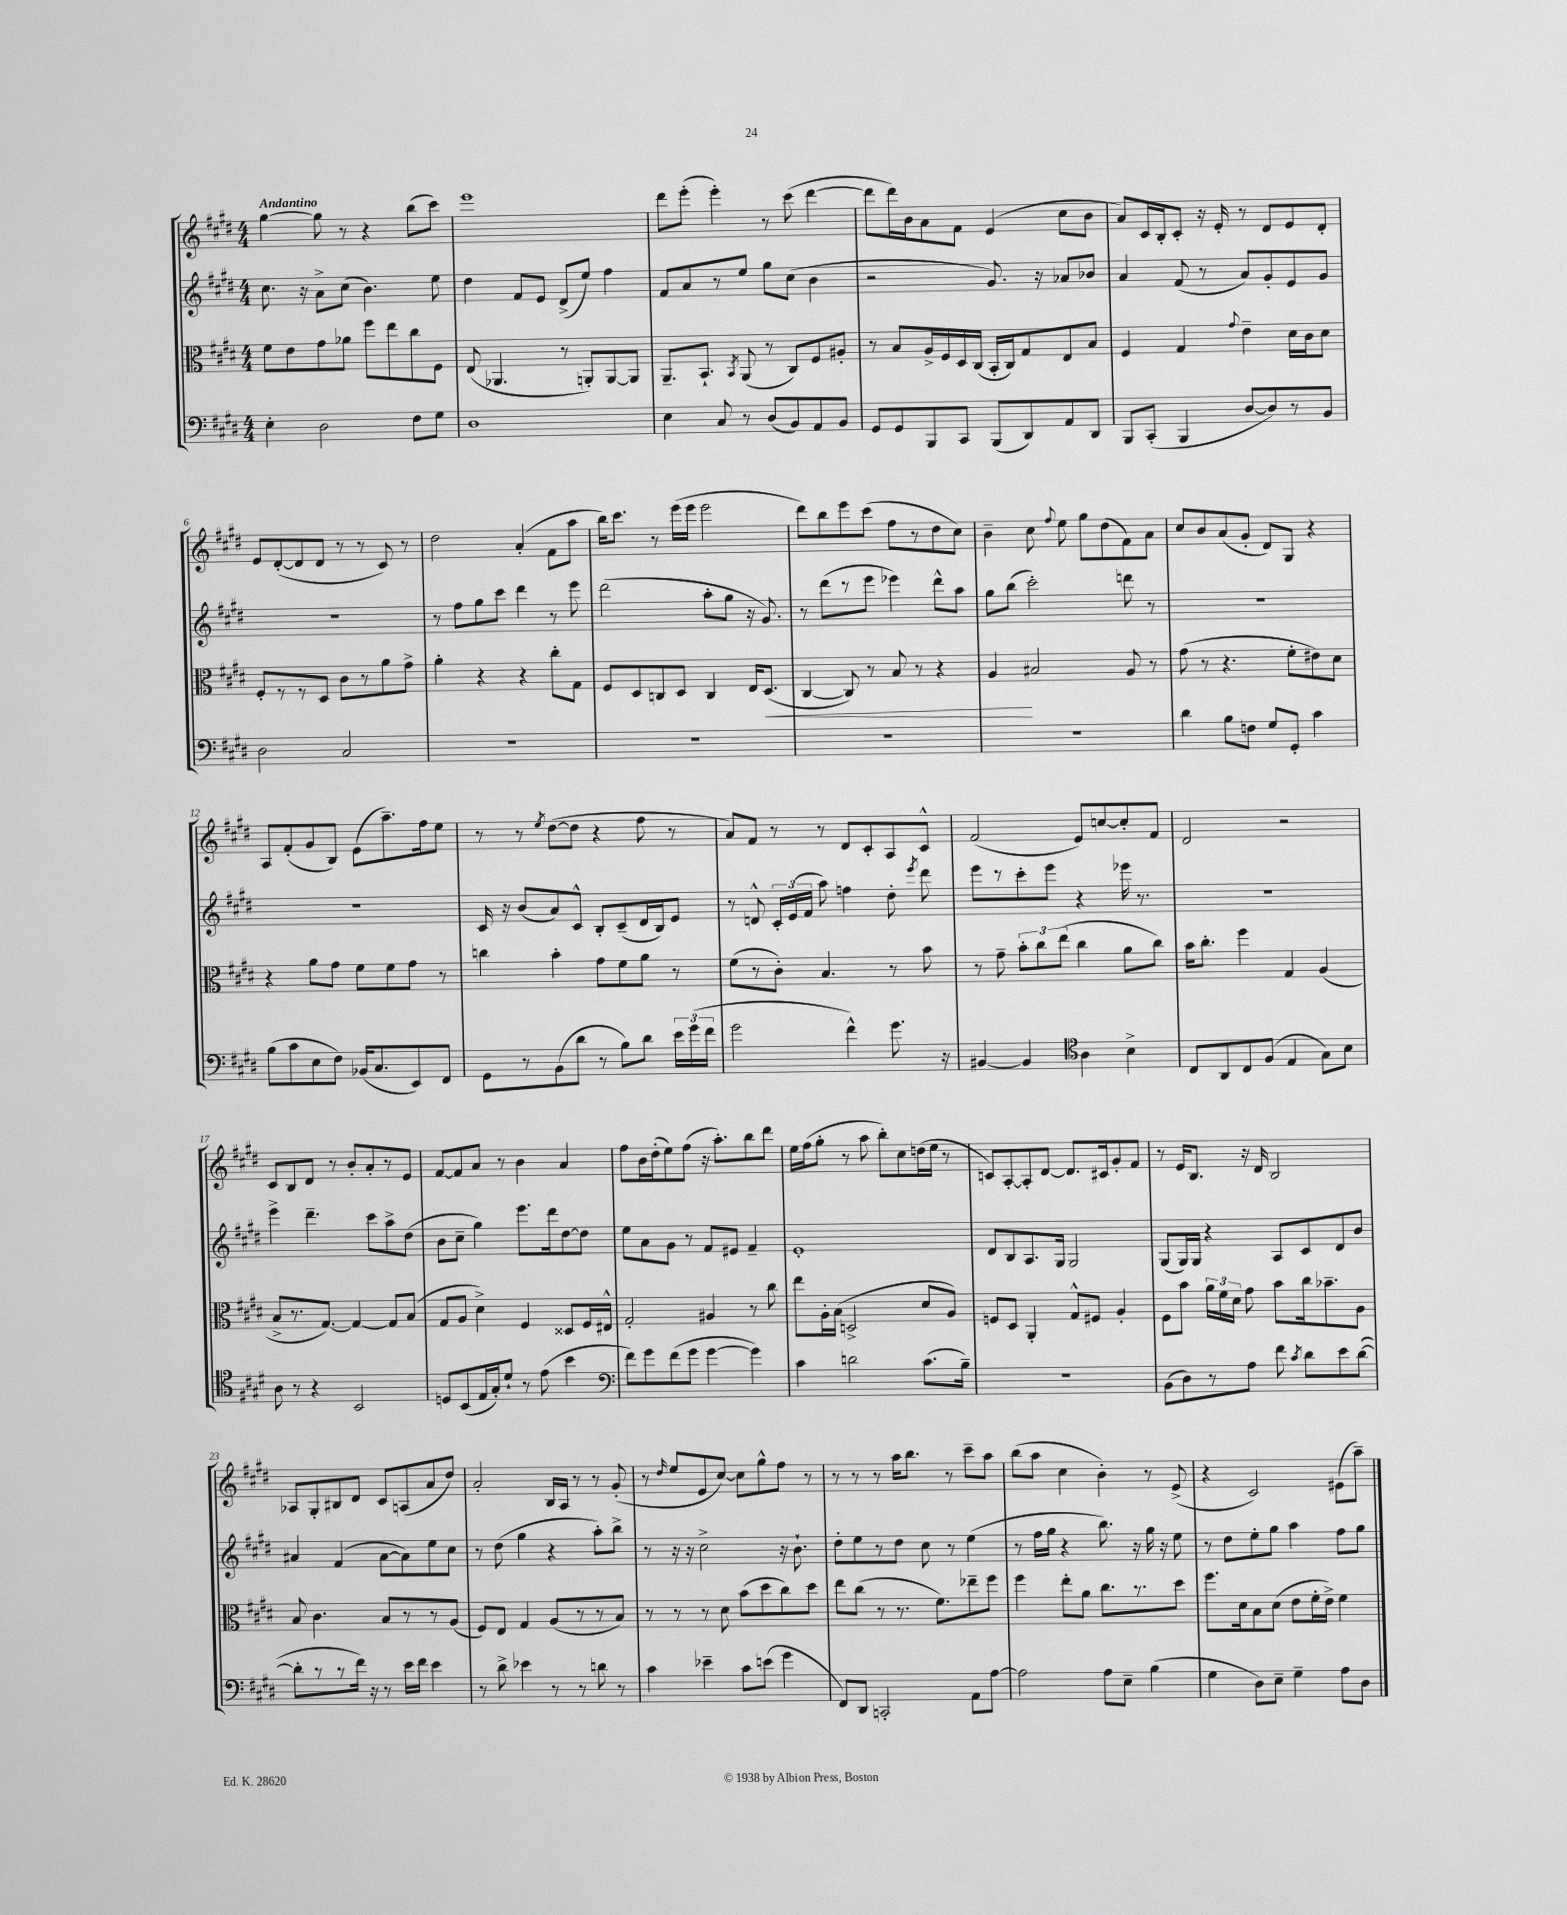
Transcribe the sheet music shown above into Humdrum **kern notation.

**kern	**kern	**kern	**kern
*staff4	*staff3	*staff2	*staff1
*clefF4	*clefC3	*clefG2	*clefG2
*k[f#c#g#d#]	*k[f#c#g#d#]	*k[f#c#g#d#]	*k[f#c#g#d#]
*M4/4	*M4/4	*M4/4	*M4/4
4E'\	8f#\L	8.cc#\	[4gg#\
.	8e\	.	.
.	.	16r	.
2D#\	8g#\	8a^\L	8gg#\]
.	8a-\J	(8cc#\J	8r
.	8ff#\L	4.b\)	4r
.	8ee\	.	.
8F#\L	8cc#\	.	(8bb\L
8G#\J	8F#\J	8ee\	8ccc#\J)
=	=	=	=
1D#	(8E/	4dd#\	1eee
.	4.AA-/	.	.
.	.	8f#/L	.
.	.	8e/J	.
.	8r	(8d#^/L	.
.	8AA'/L)	8ee/J)	.
.	[8AA/	4ff#\	.
.	8AA/]J	.	.
=	=	=	=
4E\	8.AA~/L	8f#/L	8ddd#\L
.	.	8a/	(8eee'\J
.	8.BB`/J	.	.
8C#/	.	8r	4eee'\)
.	8qBB/	.	.
8r	(8AA/	8ee/J	.
(8D#/L	8r	8gg#\L	8r
8BB/)	8C#/L)	(8cc#\J	(8ccc#\
8AA/	8F#/	4b\	[4ddd#\
8BB/J	8A#'/J	.	.
=	=	=	=
8GG#/L	8r	2r	8ddd#\]L
8GG#/	8B/L	.	16ddd#\L)
.	.	.	16b\J
8BBB/	16A^/L	.	8a\
.	16F#/	.	.
8CC#/J	16D#/	.	8f#\J
.	(16C#/JJ	.	.
(8BBB/L	16BB'/LL	8.g#/)	(4e/
.	16C#/J)	.	.
8DD#/)	8G#/	.	.
.	.	16r	.
8AA/	8E/	8a-/L	8cc#\L
8DD#/J	8B/J	8b-/J	8b\J
=	=	=	=
8BBB/L	4F#/	4a/	8a/L)
(8CC#'/J	.	.	16c#/L
.	.	.	16B'/J
4BBB/	4G#/	(8f#/	8c#'/J
.	.	8r	16r
.	.	.	16e'/
.	8qqg#/	.	.
[8D#/L	4e~\	8a/L)	8r
8D#/])	.	8g#'/	8d#/L
8r	16d#\LL	8e/	8e/
.	16c#\J	.	.
8BB/J	8d#\J	8g#/J	8d#'/J
=	=	=	=
2D#\	8F#'/L	1r	8e/L
.	8r	.	([8d#'/
.	8r	.	8d#/]
.	8D#/J	.	8d#/J
2C#/	8c#\L	.	8r
.	8r	.	8r
.	8a\	.	8c#/)
.	8g#^\J	.	8r
=	=	=	=
1r	4a'\	8r	2dd#\
.	.	8ff#\L	.
.	4r	8gg#\	.
.	.	8ccc#\J	.
.	4r	4ddd#\	(4a'/
.	8cc#'\L	8r	8f#\L
.	8G#\J	8eee\	8aa\J
=	=	=	=
1r	8F#/L	(2ddd#\	16bb\LK)
.	.	.	8.ccc#\J
.	8D#/	.	.
.	8C/	.	8r
.	8D#/J	.	(16eee\LL
.	.	.	16eee\JJ
.	4C/	8aa'\L	2eee\
.	.	8gg#\J	.
.	16E/LK	16r	.
.	(8.D#/J	8.g#/)	.
=	=	=	=
1r	[4C#/	8r	8ddd#\L)
.	.	(8ddd#\L	8bb\
.	8C#/])	8r	8eee\
.	8r	8eee\J	(8ccc#\J
.	8B/	4eee-\)	8ff#\L
.	8r	.	8r
.	4r	8ddd#^^\L	8dd#\
.	.	8aa\J	8cc#\J)
=	=	=	=
1r	4A/	8gg#\L	4b~\
.	.	(8bb\J	.
.	2B#/	2ccc#'\)	8cc#\
.	.	.	8qqff#/
.	.	.	8ee\
.	.	.	8gg#\L
.	.	.	(8dd#\
.	8A/	8ddd\	8f#\)
.	8r	8r	8a\J
=	=	=	=
4d#\	(8g#\	1r	8cc#/L
.	8r	.	8b/
8B\L	4.r	.	(8a/
8F\J	.	.	8g#'/J
8G#/L	.	.	8d#/L)
8GG#'/J	8f#'\L	.	8G#/J
4c#\	8e#\)	.	4r
.	8d#\J	.	.
=	=	=	=
(8B\L	4r	1r	8A/L
8c#\	.	.	(8f#'/
8E\	8a\L	.	8g#/
8F#\J)	8g#\J	.	8B/J)
(16BB-/LK	8f#\L	.	(8e\L
8.C#/	.	.	.
.	8f#\	.	8.aa~\)
8EE/)	8g#\J	.	.
.	.	.	16ff#\k
8FF#/J	8r	.	8ee\J
=	=	=	=
8GG#\L	4cc\	16c#/	8r
.	.	16r	.
8r	.	(8b/L	8r
.	.	.	8qee/
(8BB\	4b'\	8a/)	([8dd#\L
8d#\J	.	8c#^^/J	8dd#\]J
8r	8g#\L	8B'/L	4r
8B\L)	8f#\	(8c#~/	.
8d#\J	8a\J	16d#/L	8ff#\
.	.	16B/J)	.
24e\LL	8r	8e/J	8r
(24g#\	.	.	.
24f#\JJ	.	.	.
=	=	=	=
2g#\	(8f#\L	8r	8a/L)
.	8r	8d^^/	8f#/J
.	8c#'\J)	24c#'/LL	8r
.	.	(24e/	.
.	.	24f#/JJ	.
.	4.B/	8aa\)	8r
4f#^^\)	.	4ff\	8d#/L
.	.	.	8c#'/
8.g#\	8r	8dd#'\	8A/
.	.	8qeee/	.
.	8b\	8ddd#\	8c#^^/J
16r	.	.	.
=	=	=	=
[4BB#/	8r	8eee\L	(2f#/
.	8g#~\	8r	.
4BB#/]	12b'\L	8ccc#'\	.
.	12cc#\	.	.
.	.	8eee\J	.
.	(12ee\J	.	.
*clefC4	*	*	*
4A\	4cc#\	4r	8e/L)
.	.	.	[8cc/
4B^\	8a\L	16eee-\	8cc'/]
.	.	8.r	.
.	8cc#\J)	.	8f#/J
=	=	=	=
8C#/L	16b\LK	1r	2d#/
.	8.cc#'\J	.	.
8AA/	.	.	.
8C#/	4ff#\	.	.
(8F#/J	.	.	.
4E/	4G#/	.	2r
8G#\L)	(4A/	.	.
8B\J	.	.	.
=	=	=	=
8A\	8B^/L	4eee^\	8c#/L
8r	8.r	.	8B/
4r	.	4.ddd#~\	8d#/J
.	[8.G#/J)	.	.
.	.	.	8r
2BB/	4G#/_	.	8b'/L
.	.	8ccc#\L	8a'/
.	8G#/]L	8aa^\	8r
.	(8B/J	(8dd#\J	8e/J
=	=	=	=
8D/L	8G#/L	8b\L	[8f#/L
(8BB/	8A/J	8cc#~\J	8f#/]
16E/L	4d#^\)	4gg#\)	8a/J
16G#'/J)	.	.	.
8d#`/J	.	.	8r
8r	4F#/	8.eee\L	4b\
(8e\	.	.	.
.	.	16ddd#\k	.
4b\	8D##/L	[8dd#\	4a/
.	16F#/L	8dd#\]J	.
.	16E#^^/JJ	.	.
=	=	=	=
*clefF4	*	*	*
8f#\L)	2G#'/	8ee\L	8ff#\L
8g#\	.	8a\	16b\L
.	.	.	(16dd#'\J
(8f#\	.	8g#\J	8ee\)
8g#\J	.	8r	(8ff#\J
[4g#\	4A#/	8f#/L	16r
.	.	.	8.aa'\L)
.	.	8e#/J	.
4g#\])	8r	4f#~/	8bb\
.	8cc#\	.	8ddd#\J
=	=	=	=
4c#\	8ee\L	1e'	16ee\LL
.	.	.	(16ff#\J
.	16A'\L	.	8gg#'\J
.	(16B\JJ	.	.
2d\	2D^/	.	8r
.	.	.	8aa\
.	.	.	8bb'\L)
.	.	.	8cc#\
(8.c#\L	8d#/L	.	(16dd\L
.	.	.	16ee\JJ
.	8A/J)	.	8r
16B~\Jk)	.	.	.
=	=	=	=
1r	8F/L	8d#/L	8c/L)
.	8D#/J	8B/	[8A'/
.	4AA'/	8.A/	8A'/]
.	.	.	[8d#/J
.	.	16G#/Jk	.
.	8G#^^/L	2G#/	8.d#/]L
.	8F#/J	.	.
.	.	.	16c#/k
.	4A'/	.	8g#'/
.	.	.	8f#/J
=	=	=	=
(8BB\L	8F#\L	(8G#/L	8r
8D#\)	8b\J	16G#/L)	16e/LK
.	.	16G#/JJ	8.B/J
8r	24a\LL	4r	.
.	24f#\	.	.
.	24d#\JJ	.	.
8A\J	8g#\	.	16r
.	.	.	16d#/
8f#\	8b\L	8A/L	2B/
8qc#/	.	.	.
8d#\L	16cc#\k	8c#/	.
.	8.b-~\	.	.
8e\	.	8d#/	.
([8d#\J	8A\J	8b/J	.
=	=	=	=
8d#'\]L	8B/	4a#/	8A-/L
8r	4.c#\	.	8G#'/
8r	.	(4f#/	8B#/
16f#\Jk)	.	.	8d#/J
16r	.	.	.
8r	8B/L	[8a#\L	8c#/L
16e\LL	8r	8a#\])	(8A/
16f#\JJ	.	.	.
4e\	8r	8ee\	8a/
.	(8A/J	8cc#\J	8dd#/J)
=	=	=	=
8r	8F#/L)	8r	2a'/
8d#^\	8E/J	(8dd#\	.
4e-\	4G#/	4gg#\	.
8r	(8A/L	4r	16B/LL
.	.	.	16A/JJ
8r	8r	.	8r
8d\	8r	8aa'\L)	8r
8r	8B/J)	8bb^\J	(8g#'/
=	=	=	=
4c#\	8r	8r	8r
.	.	.	16qqdd#/
.	8r	16r	8ee/L
.	.	16r	.
4e-~\	8r	2cc#^\	8e/
.	8d#\	.	[8cc#/J)
8c#\L	(8b\L	.	8cc#\]L
(8e\J	8dd#\	.	8gg#^^\
4g#\	8cc#\)	16r	8ff#\J
.	.	8.b`\	.
.	8dd#\J	.	8r
=	=	=	=
8FF#/L)	8ee\L	8dd#'\L	8r
8DD#/J	(8cc#\J	8ee\	8r
2CC'/	8r	8r	8r
.	8.r	8dd#\J	16aa\LK
.	.	.	8.bb\J
.	.	8cc#\	.
.	8.f#\L)	.	.
.	.	8r	8r
8AA\L	8ee-~\	(4ee\	8ccc#~\L
[8A\J	8ff#\J	.	8aa\J
=	=	=	=
2A\]	4ff#\	8r	(8bb\L
.	.	16ff#\LL	8aa\J
.	.	16gg#\JJ	.
.	8ee'\L	4r	4cc#\
.	8a\J	.	.
8A\L	8.cc#\L	8.bb\)	4b'\)
8E~\J	.	.	.
.	8.r	16r	.
(4B\	.	16gg#\	8r
.	.	16r	.
.	8dd#\J	8ee\	(8e^/
=	=	=	=
4G#\	8.ff#\L	8r	4r
.	.	8dd#\L	.
.	16d#\k	.	.
8D#\L)	8B\	8ee'\	2c#/)
8E~\J	(8d#\J	8gg#\J	.
4G#~\	8e\L	4aa\	.
.	16f#'\L	.	.
.	16e^\JJ)	.	.
8A\L	4f#\	8ff#\L	(8e#\L
8D#\J	.	8gg#\J	8aa~\J)
==	==	==	==
*-	*-	*-	*-
